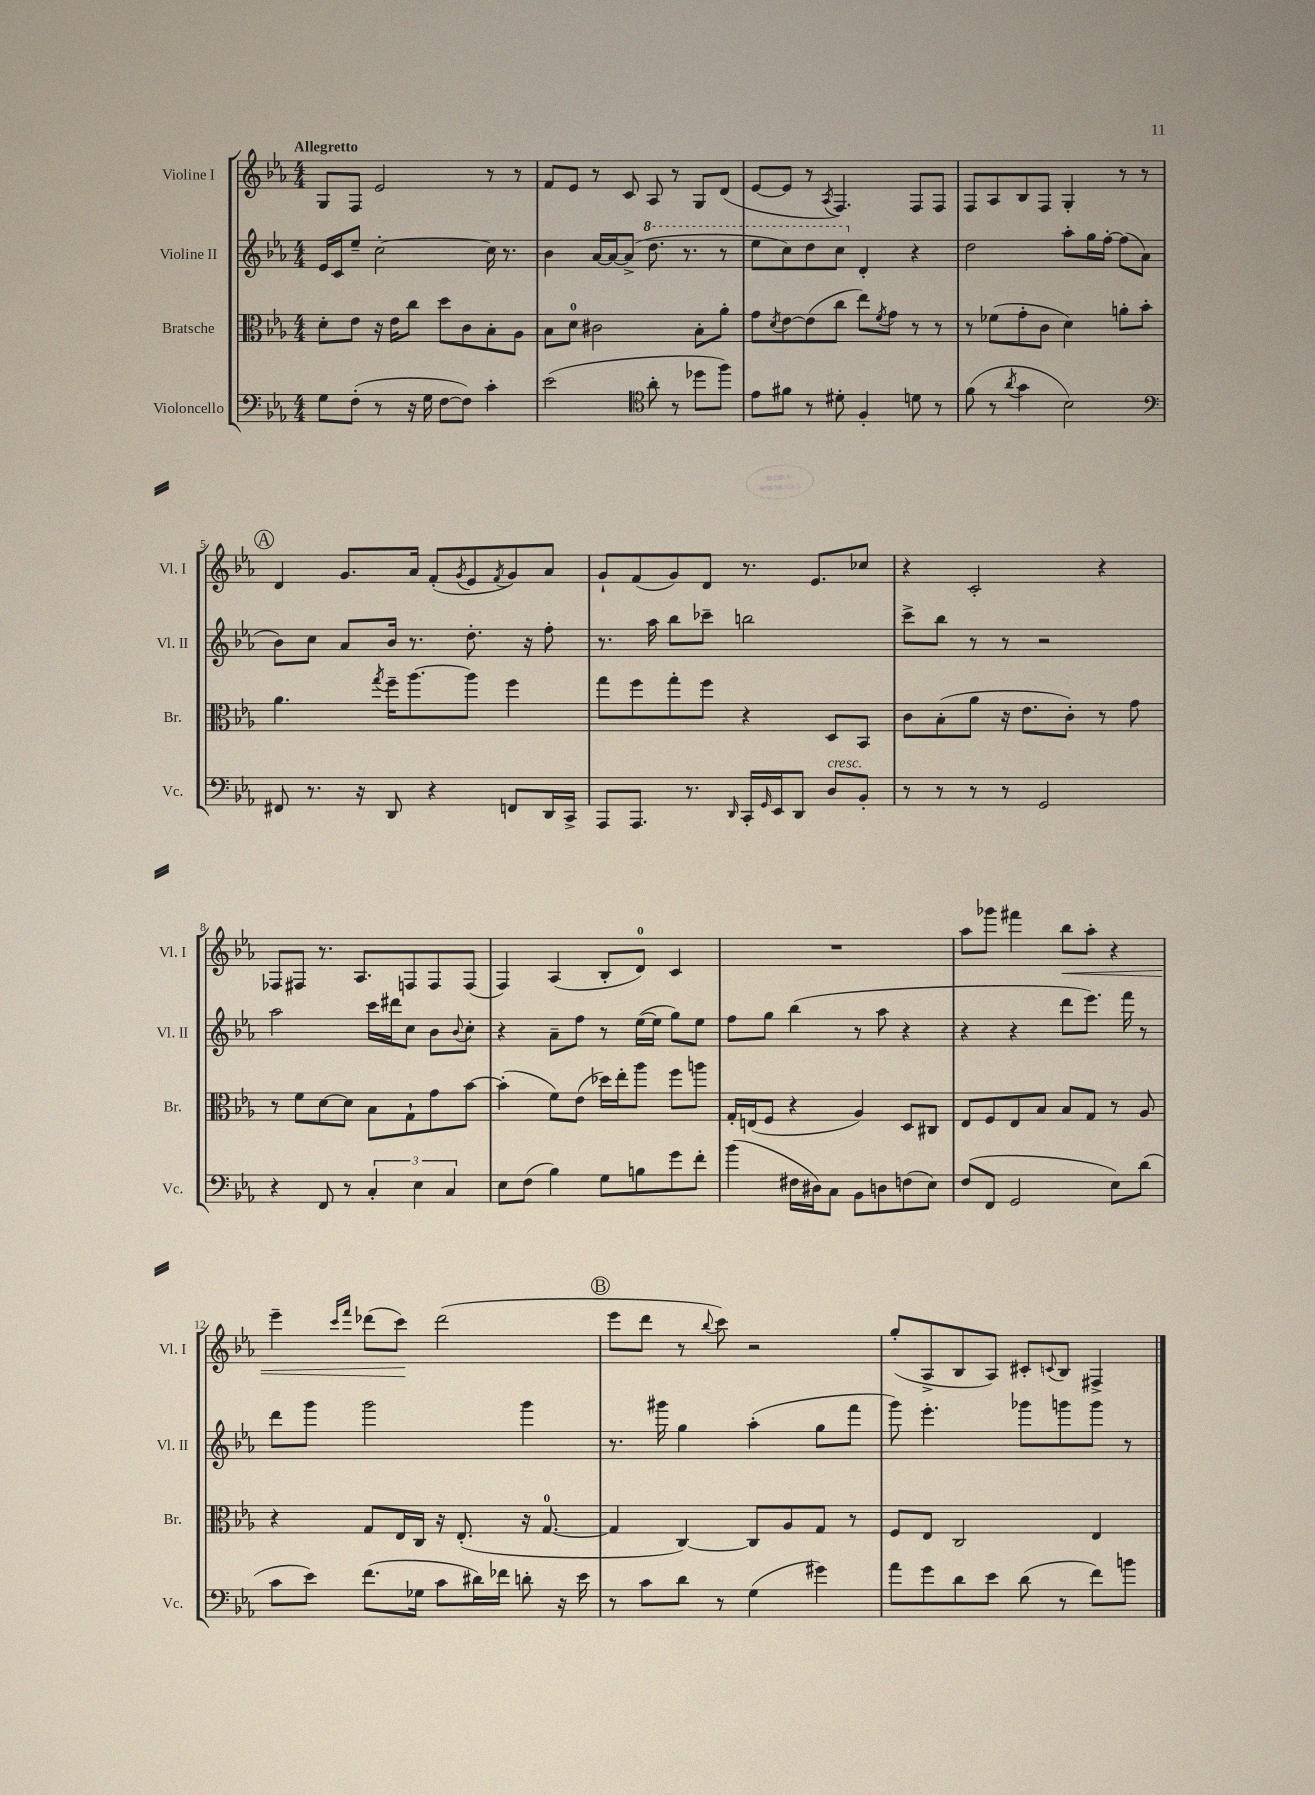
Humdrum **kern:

**kern	**kern	**kern	**kern	**dynam
*part4	*part3	*part2	*part1	*part1
*staff4	*staff3	*staff2	*staff1	*staff1
*I"Violoncello	*I"Bratsche	*I"Violine II	*I"Violine I	*
*I'Vc.	*I'Br.	*I'Vl. II	*I'Vl. I	*
*clefF4	*clefC3	*clefG2	*clefG2	*
*k[b-e-a-]	*k[b-e-a-]	*k[b-e-a-]	*k[b-e-a-]	*
*M4/4	*M4/4	*M4/4	*M4/4	*
=1	=1	=1	=1	=1
!	!	!	!LO:TX:a:B:t=Allegretto	!
8G\L	8d'\L	16e-/LL	8G/L	.
.	.	16c/J	.	.
(8F'\J	8e-\J	8ee-~/J	8F/J	.
8r	16r	[2cc'\	2e-/	.
.	16e-\KL	.	.	.
16r	8cc\J	.	.	.
16G\	.	.	.	.
[8F\L	8dd\L	.	.	.
8F\J])	8c\	.	.	.
4c'\	8B-'\	16cc\]	8r	.
.	.	8.r	.	.
.	8A-\J	.	8r	.
=2	=2	=2	=2	=2
(2e-\	8B-\L	4b-\	8f/L	.
.	8d\J	.	8e-/J	.
.	2c#X\	[16a-/LL	8r	.
.	.	16a-/J_	.	.
.	.	(8a-^/J]	8c/	.
*clefC4	*	*	*	*
*	*	*8va	*	*
8a-'\	.	8.ddd\	8A-/	.
8r	.	.	8r	.
.	.	8.r	.	.
8dd-X\L	8B-'\L	.	8G/L	.
8ff\J)	8a-'\J	8r	(8d/J	.
=3	=3	=3	=3	=3
8e-\L	8g\L	8eee-\L	[8e-/L	.
.	8qd/	.	.	.
8f#X\J	[8e-\	8ccc\)	8e-/J]	.
8r	(8e-\]	8ddd\	8r	.
.	.	.	8qA-/	.
8d#X'\	8cc\J	8ccc\J	4.F/)	.
*	*	*X8va	*	*
4F'/	8ee-\L)	4d'/	.	.
.	8qf/	.	.	.
.	8g\J	.	.	.
8dn\	8r	4r	8F/L	.
8r	8r	.	8F/J	.
=4	=4	=4	=4	=4
(8f\	8r	2dd\	8F/L	.
8r	(8f-X\L	.	8A-/	.
8qa-/	.	.	.	.
4g\	8g'\	.	8B-/	.
.	8c\J	.	8F/J	.
2B-\)	4d\)	8aa-'\L	4G'/	.
.	.	16gg\L	.	.
.	.	[16ff'\JJ	.	.
.	8an'\L	(8ff\L]	8r	.
.	8b-'\J	8a-\J	8r	.
!!LO:LB:g=z
!!LO:REH:place=s1:t=A
=5	=5	=5	=5	=5
*clefF4	*	*	*	*
8FF#X/	4.a-\	8b-\L)	4d/	.
8.r	.	8cc\J	.	.
.	.	8a-/L	8.g/L	.
16r	.	.	.	.
.	8qgg/	.	.	.
8DD/	16ff~\KL	16b-/Jk	.	.
.	[8.aa-\	8.r	16a-/Jk	.
4r	.	.	(8f'/L	.
.	.	.	8qg/	.
.	8aa-\J]	8.dd'\	8e-/	.
.	.	.	8qf/	.
8FFn/L	4ff\	.	8g/)	.
.	.	16r	.	.
16DD/L	.	8ff'\	8a-/J	.
16CC^/JJ	.	.	.	.
=6	=6	=6	=6	=6
8AAA-/L	8gg\L	8.r	8g`/L	.
8.AAA-/J	8ff\	.	(8f/	.
.	.	16aa-\	.	.
.	8gg'\	8bb-\L	8g/)	.
8.r	.	.	.	.
.	8ff\J	8ccc-X~\J	8d/J	.
16qqDD/	.	.	.	.
16CC'/LL	4r	2bbn\	8.r	.
16qqGG/	.	.	.	.
16EE-/J	.	.	.	.
8DD/J	.	.	.	.
.	.	.	8.e-/L	.
!LO:TX:a:i:t=cresc.	!	!	!	!
8D/L	8D/L	.	.	.
8BB-'/J	8BB-/J	.	8cc-X/J	.
=7	=7	=7	=7	=7
8r	8c\L	8ccc^\L	4r	.
8r	(8B-'\	8bb-\J	.	.
8r	8a-\J	8r	2c'/	.
8r	16r	8r	.	.
.	8.e-\L	.	.	.
2GG/	.	2r	.	.
.	8c'\J)	.	.	.
.	8r	.	4r	.
.	8g\	.	.	.
!!LO:LB:g=z
=8	=8	=8	=8	=8
4r	8r	2aa-\	8F-X/L	.
.	8f\L	.	8F#X/J	.
8FF/	[8d\	.	8.r	.
8r	8d\J]	.	.	.
.	.	.	8.A-/L	.
6C'/	8B-\L	16ccc\LL	.	.
.	.	16ddd#X\J	.	.
.	8G`\	8cc\J	8Fn/	.
6E-\	.	.	.	.
.	8g\	8b-\L	8F/	.
6C/	.	.	.	.
.	.	8qqb-/	.	.
.	[8b-\J	8cc'\J	(8F/J	.
=9	=9	=9	=9	=9
8E-\L	(4b-'\]	4r	4F/)	.
(8F\J	.	.	.	.
4B-\)	8f\L)	8a-~\L	(4A-/	.
.	(8e-\J	8ff\J	.	.
8G\L	16dd-X\LL)	8r	8B-'/L	.
.	16ee-'\J	.	.	.
8Bn\	8aa-\J	([16ee-\LL	8d/J)	.
.	.	16ee-\JJ]	.	.
8g\	8ff\L	8gg\L)	4c/	.
8f'\J	8aan\J	8ee-\J	.	.
=10	=10	=10	=10	=10
(4b-\	16G'/LL	8ff\L	1r	.
.	(16En/J	.	.	.
.	8F/J	8gg\J	.	.
16F#X\LL	4r	(4bb-\	.	.
16D#X\J)	.	.	.	.
8C\J	.	.	.	.
8BB-\L	4A-/)	8r	.	.
8Dn\	.	8aa-\	.	.
(8Fn\	8D/L	4r	.	.
8E-\J)	8C#X/J	.	.	.
=11	=11	=11	=11	=11
(8F/L	8E-/L	4r	8aa-\L	.
8FF/J	8F/	.	8ggg-X\J	.
2GG/	8E-/	4r	4fff#X\	.
.	8B-/J	.	.	.
!	!	!	!	!LO:HP:b
.	8B-/L	8ddd\L	8bb-\L	<
.	8G/J	8.eee-\J)	8aa-'\J	.
8E-\L)	8r	.	4r	.
.	.	16fff\	.	.
(8d\J	8A-/	8r	.	.
!!LO:LB:g=z
=12	=12	=12	=12	=12
8c\L	4r	8ddd\L	4eee-~\	.
8e-\J)	.	8ggg\J	.	.
.	.	.	16qqccc/LL	.
.	.	.	16qqfff/JJ	.
(8.f\L	8G/L	2ggg\	(8ddd-X\L	.
.	16E-/L	.	8ccc\J)	.
16G-X\Jk	16C/JJ	.	.	.
8c\L	16r	.	(2ddd-\	[
.	(8.E-'/	.	.	.
16d#X\L)	.	.	.	.
16f-X\JJ	.	.	.	.
8dn'\	16r	4ggg\	.	.
.	[8.G/	.	.	.
16r	.	.	.	.
16e-\	.	.	.	.
!!LO:REH:place=s1:t=B
=13	=13	=13	=13	=13
8r	4G/]	8.r	8eee-\L	.
8c\L	.	.	8ddd\J	.
.	.	16ggg#X\	.	.
8d\J	[4C/)	4gg\	8r	.
.	.	.	8qqbb-/	.
8r	.	.	8ccc\)	.
(4G\	8C/L]	(4aa-'\	2r	.
.	8A-/	.	.	.
4g#X\)	8G/J	8gg\L	.	.
.	8r	8fff\J	.	.
=14	=14	=14	=14	=14
8a-\L	8F/L	8ggg\)	(8gg'/L	.
8g\	8E-/J	4.eee-'\	8A-^/	.
8d\	2C/	.	8B-/	.
8e-\J	.	.	8A-/J)	.
(8d\	.	8ggg-X\L	8c#X'/L	.
.	.	.	8qqcn/	.
8r	.	8gggn\	8B-/J	.
8f\L)	4E-/	8ggg\J	4F#X^/	.
8bn\J	.	8r	.	.
==	==	==	==	==
*-	*-	*-	*-	*-
